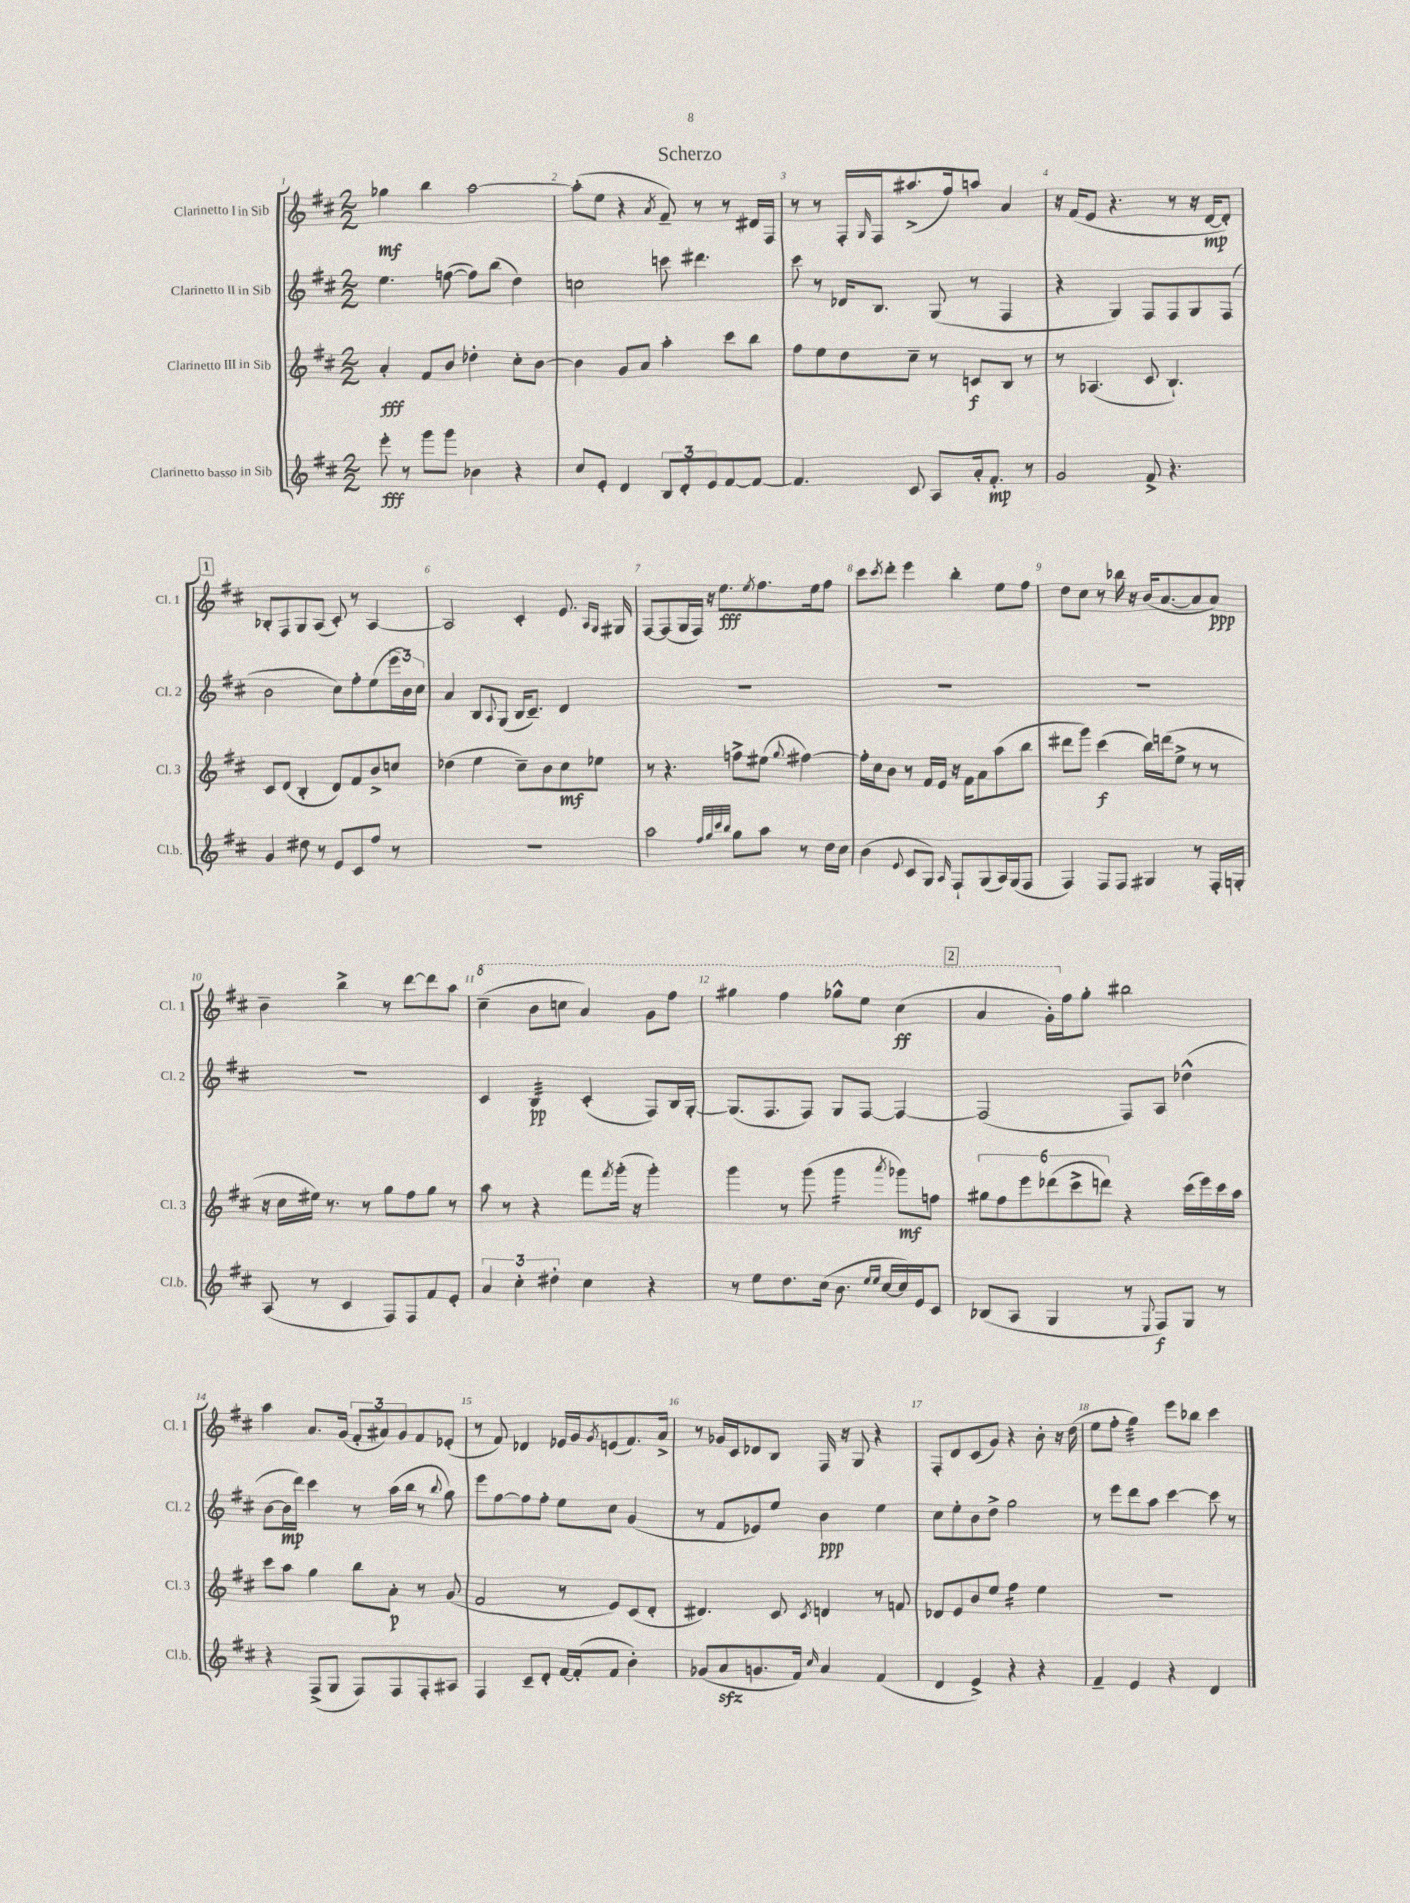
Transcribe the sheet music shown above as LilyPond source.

\header { title = "Scherzo" }
<<
\new StaffGroup <<
\new Staff = "s0" \with { instrumentName = "Clarinetto I in Sib" shortInstrumentName = "Cl. 1" } {
    \clef treble \key d \major \numericTimeSignature \time 2/2
    ges''4\mf b''4 a''2~ |
    a''8-.( e''8 r4 \acciaccatura { a'8 } fis'8--) r8 r8 dis'16 fis16 |
    r8 r8 fis16-. \grace { g16 } fis16 ais''8.->( fis''16) a''8 a'4 |
    r16 fis'16( e'8 r4. r8 r16 d'16~\mp d'8-.) |
    \mark \markup { \box "1" } bes8-. fis8 g8 a8( cis'8-.) r8 a4~ |
    a2 cis'4-. e'8. \grace { a16 g16 } gis16 |
    fis8~ fis8( g16 fis16) r16 e''8.\fff \acciaccatura { e''8 } fis''8. e''16 fis''8 |
    cis'''8 \acciaccatura { cis'''8 } d'''8-. e'''4 b''4-. e''8 fis''8 |
    d''8 cis''8 r8 bes''16 r16 b'16( a'8.~ a'8 a'8\ppp) |
    b'4-- b''4-> r8 d'''8~ d'''8 a''8 |
    \ottava #1 cis'''4--( b''8 c'''8 a''4) g''8 fis'''8 |
    gis'''4 fis'''4 ges'''8-^ e'''8 cis'''4\ff( |
    \mark \markup { \box "2" } a''4 g''16-.) \ottava #0 fis''16 g''8-. bis''2 |
    a''4 a'8. g'16( \tuplet 3/2 { fis'8-. ais'8) g'8 } fis'8 ees'8-.( |
    r8 fis'8) des'4 ees'16 g'16 \acciaccatura { g'8 } e'8( fis'8.) a'16-> |
    r8 ges'16 cis'16 des'8 b8 fis16 r16 g8 r4 |
    fis8-. d'8 cis'8( g'8) r4 b'8-. r16 d''16( |
    e''8 fis''8-. g''4:32) e'''8 bes''8 cis'''4 \bar "|." |
}
\new Staff = "s1" \with { instrumentName = "Clarinetto II in Sib" shortInstrumentName = "Cl. 2" } {
    \clef treble \key d \major \numericTimeSignature \time 2/2
    e''4. f''8~( f''8) b''8( d''4) |
    c''2 c'''8 dis'''4. |
    cis'''8 r8 des'16 b8. g8( r8 fis4 |
    r4 g4) fis8 fis8 g8 fis8( |
    \mark \markup { \box "1" } b'2 cis''8) fis''8-. e''8( \tuplet 3/2 { e'''16 b'16) cis''16 } |
    a'4 b8 \appoggiatura { a8 } g8( b16 cis'8.--) d'4 |
    R1 |
    R1 |
    R1 |
    R1 |
    cis'4 b4:32\pp cis'4-.( fis8) b16 g16~-. |
    g8.( fis8. fis8) g8 fis8~ fis4~ |
    \mark \markup { \box "2" } fis2( fis8) a8 des''4-^( |
    b'8~ b'16\mp d'''16) cis'''4 r8 a''16( b''16 r8 \appoggiatura { b''8 } g''8) |
    e'''8 fis''8~ fis''8 fis''8-. e''8 cis''8 g'4( |
    r8 fis'8 ees'8) e''8 b'4\ppp e''4 |
    cis''8 e''8-. b'8 d''8-> g''2 |
    r8 e'''8 d'''8 a''8 cis'''4~ cis'''8 r8 \bar "|." |
}
\new Staff = "s2" \with { instrumentName = "Clarinetto III in Sib" shortInstrumentName = "Cl. 3" } {
    \clef treble \key d \major \numericTimeSignature \time 2/2
    a'4-.\fff fis'8 b'8 des''4-. cis''8-. b'8~ |
    b'4 g'8 a'8 a''4-. cis'''8 b''8 |
    fis''8 e''8 d''8 cis''8-- r8 c'8\f b8 r8 |
    r8 aes4.( cis'8 b4.-!) |
    \mark \markup { \box "1" } cis'8 d'8( b4-. d'8) fis'8 b'8-> c''8 |
    des''4( e''4 cis''8--) b'8 cis''8\mf ees''8 |
    r8 r4. f''8-> eis''8( \appoggiatura { g''8 } fis''4~) |
    fis''16-. cis''16 b'8 r8 fis'16 e'16 r16 fis'16 a'8 a''8( b''8 |
    dis'''8 g'''8) cis'''4\f( b''16) d'''16( e''8-> r8 r8 |
    r16 cis''16 eis''16) r8. r8 g''8 fis''8 g''8 r8 |
    a''8 r8 r4 fis'''8 \acciaccatura { fis'''8 } g'''16-.( r16 g'''4-.) |
    g'''4 r8 g'''8( g'''4:16 \acciaccatura { a'''8 } ges'''8\mf) f''8 |
    \mark \markup { \box "2" } \tuplet 6/4 { gis''8 fis''8 e'''8 des'''8( cis'''8-> d'''8) } r4 cis'''16( e'''16) cis'''16 a''16 |
    cis'''8 a''8 g''4 b''8 a'8-.\p r8 g'8( |
    fis'2 r8 e'8) cis'8( d'8-. |
    dis'4.) cis'8 \acciaccatura { cis'8 } d'4 r8 f'8 |
    des'8 e'8 b'8 e''8 fis''4:16 e''4 |
    R1 \bar "|." |
}
\new Staff = "s3" \with { instrumentName = "Clarinetto basso in Sib" shortInstrumentName = "Cl.b." } {
    \clef treble \key d \major \numericTimeSignature \time 2/2
    e'''8-.\fff r8 g'''8 g'''8 bes'4 r4 |
    cis''8 e'8-. d'4 \tuplet 3/2 { b8 d'8-. e'8 } fis'8~ fis'8~ |
    fis'4. cis'8 a8 a'16-. fis'8.-.\mp r8 |
    g'2 fis'8-> r4. |
    \mark \markup { \box "1" } g'4 dis''8 r8 e'8 cis'8 fis''8 r8 |
    R1 |
    a''2 \grace { fis''32 g''32 cis'''32 b''32 } g''8 a''8 r8 d''16 cis''16 |
    b'4( \appoggiatura { e'8 } cis'8 g8) \grace { a16 } fis8-! g8( a16) g16( fis8 |
    fis4) fis8 fis8 gis4 r8 fis16-. g16-. |
    a8( r8 cis'4 fis8) fis8 fis'8 e'8-. |
    \tuplet 3/2 { a'4 cis''4-. dis''4-. } cis''4 r4 |
    r8 e''8 d''8. cis''16( b'8. \grace { e''16 e''16 } cis''16~ cis''16) e'16 cis'8 |
    \mark \markup { \box "2" } bes8( a8 g4 r8 \appoggiatura { e8 } fis8\f) g8 r8 |
    r4 fis8->( g8 fis8) fis8 fis8-. ais8 |
    fis4 cis'8-- d'8-. fis'16~ fis'16-.( fis'8 b'4-.) |
    ges'8( a'8\sfz g'8. fis'16) \grace { cis''16 } a'4 fis'4( |
    d'4 e'4->) r4 r4 |
    fis'4-- e'4 r4 d'4 \bar "|." |
}
>>
>>
\layout { \context { \Score \override BarNumber.break-visibility = ##(#f #t #t) barNumberVisibility = #all-bar-numbers-visible } }
